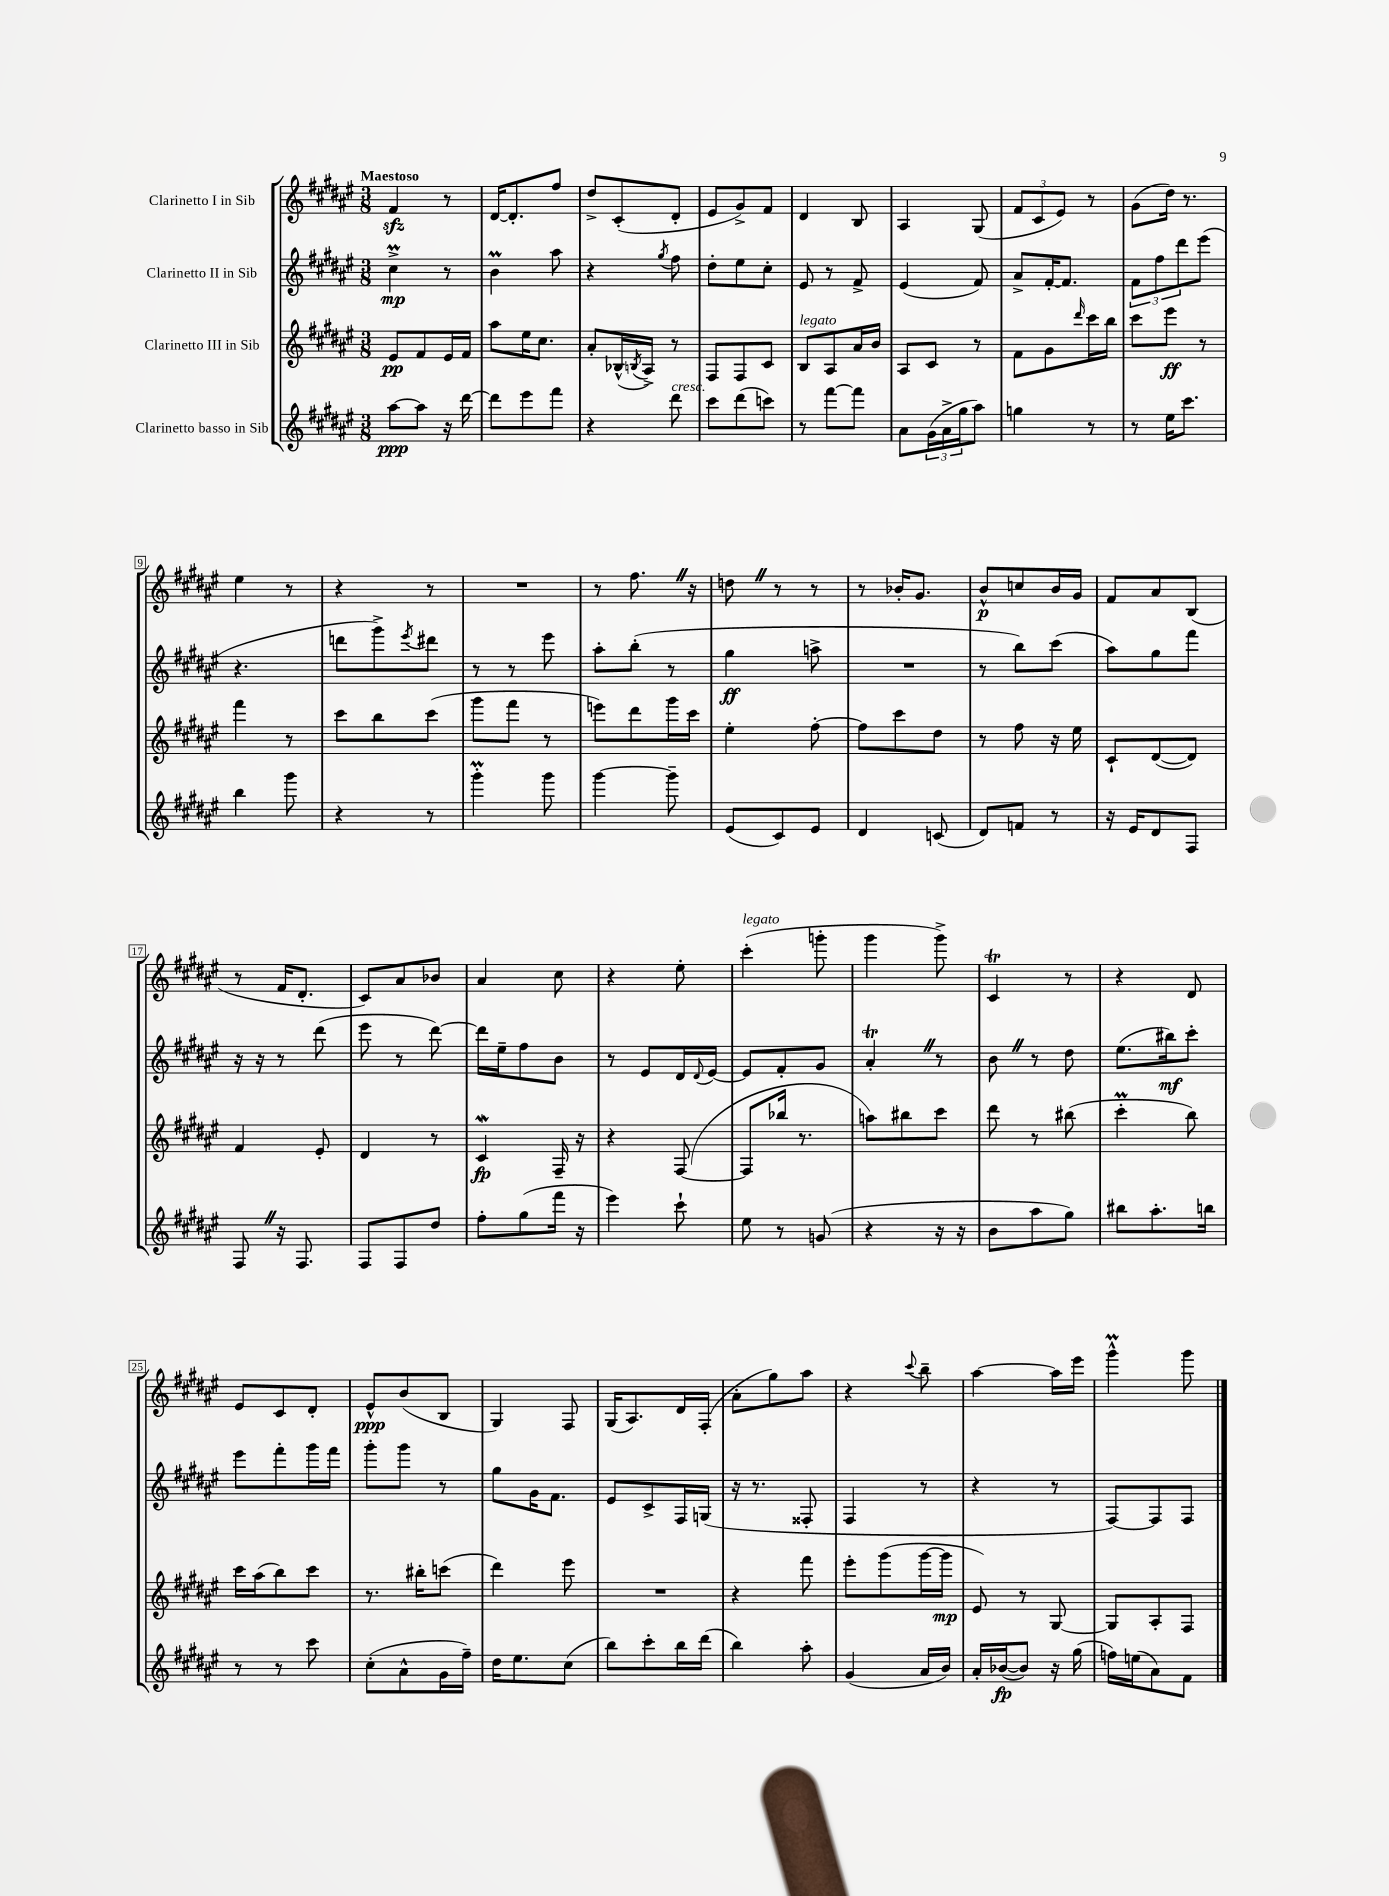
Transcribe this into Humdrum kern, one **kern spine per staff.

**kern	**dynam	**kern	**dynam	**kern	**dynam	**kern	**dynam
*part4	*part4	*part3	*part3	*part2	*part2	*part1	*part1
*staff4	*staff4	*staff3	*staff3	*staff2	*staff2	*staff1	*staff1
*I"Clarinetto basso in Sib	*	*I"Clarinetto III in Sib	*	*I"Clarinetto II in Sib	*	*I"Clarinetto I in Sib	*
*clefG2	*	*clefG2	*	*clefG2	*	*clefG2	*
*k[f#c#g#d#a#e#]	*	*k[f#c#g#d#a#e#]	*	*k[f#c#g#d#a#e#]	*	*k[f#c#g#d#a#e#]	*
*M3/8	*	*M3/8	*	*M3/8	*	*M3/8	*
=1	=1	=1	=1	=1	=1	=1	=1
!	!	!	!	!	!	!LO:TX:a:B:t=Maestoso	!
[8aa#\L	ppp	8e#/L	pp	4cc#M^\	mp	4f#zz/	.
8aa#\J]	.	8f#/	.	.	.	.	.
16r	.	16e#/L	.	8r	.	8r	.
[16ddd#\	.	16f#/JJ	.	.	.	.	.
=2	=2	=2	=2	=2	=2	=2	=2
8ddd#\L]	.	8aa#\L	.	4bM\	.	[16d#/KL	.
.	.	.	.	.	.	8.d#'/]	.
8eee#\	.	16ee#\K	.	.	.	.	.
.	.	8.cc#\J	.	.	.	.	.
8fff#\J	.	.	.	8aa#\	.	8ff#/J	.
=3	=3	=3	=3	=3	=3	=3	=3
4r	.	8a#'/L	.	4r	.	8dd#^/L	.
.	.	(16B-X^^/L	.	.	.	(8c#'/	.
.	.	8qBn/	.	.	.	.	.
.	.	16A#^/JJ)	.	.	.	.	.
.	.	.	.	8qgg#/	.	.	.
!LO:TX:a:i:t=cresc.	!	!	!	!	!	!	!
8ddd#\	.	8r	.	8ff#\	.	8d#'/J	.
=4	=4	=4	=4	=4	=4	=4	=4
8ccc#\L	.	8F#/L	.	8dd#'\L	.	8e#/L	.
(8ddd#\	.	8F#/	.	8ee#\	.	8g#^/)	.
8cccn\J)	.	8c#/J	.	8cc#'\J	.	8f#/J	.
=5	=5	=5	=5	=5	=5	=5	=5
!	!	!LO:TX:a:i:t=legato	!	!	!	!	!
8r	.	8B/L	.	8e#/	.	4d#/	.
[8fff#\L	.	8A#/	.	8r	.	.	.
8fff#\J]	.	16a#/L	.	8f#^/	.	8B/	.
.	.	16b/JJ	.	.	.	.	.
=6	=6	=6	=6	=6	=6	=6	=6
8a#\L	.	8A#/L	.	(4e#/	.	4A#/	.
(24g#\L	.	8c#/J	.	.	.	.	.
24a#^\	.	.	.	.	.	.	.
24gg#\J	.	.	.	.	.	.	.
8aa#\J)	.	8r	.	8f#/)	.	(8G#/	.
=7	=7	=7	=7	=7	=7	=7	=7
4ggn\	.	8f#\L	.	8a#^/L	.	12f#/L	.
.	.	.	.	.	.	12c#/	.
.	.	8g#\	.	[16f#'/K	.	.	.
.	.	.	.	.	.	12e#/J)	.
.	.	.	.	8.f#/J]	.	.	.
.	.	16qqddd#/	.	.	.	.	.
8r	.	16ccc#\L	.	.	.	8r	.
.	.	16bb\JJ	.	.	.	.	.
=8	=8	=8	=8	=8	=8	=8	=8
8r	.	8ccc#\L	.	12f#\L	.	(8g#\L	.
.	.	.	.	12ff#\	.	.	.
16ee#\KL	.	8eee#\J	ff	.	.	16dd#\Jk)	.
.	.	.	.	12ddd#\	.	.	.
8.ccc#\J	.	.	.	.	.	8.r	.
.	.	8r	.	(8eee#\J	.	.	.
!!LO:LB:g=z
=9	=9	=9	=9	=9	=9	=9	=9
4bb\	.	4fff#\	.	4.r	.	4ee#\	.
8ggg#\	.	8r	.	.	.	8r	.
=10	=10	=10	=10	=10	=10	=10	=10
4r	.	8ccc#\L	.	8dddn\L	.	4r	.
.	.	8bb\	.	8ggg#^\)	.	.	.
.	.	.	.	8qeee#/	.	.	.
8r	.	(8ccc#\J	.	8ddd#X\J	.	8r	.
=11	=11	=11	=11	=11	=11	=11	=11
4ggg#M'\	.	8ggg#\L	.	8r	.	4.r	.
.	.	8fff#\J	.	8r	.	.	.
8ggg#\	.	8r	.	8eee#\	.	.	.
=12	=12	=12	=12	=12	=12	=12	=12
[4ggg#\	.	8eeen\L)	.	8aa#'\L	.	8r	.
.	.	8ddd#\	.	(8bb'\J	.	8.ff#Z\	.
8ggg#~\]	.	16ggg#\L	.	8r	.	.	.
.	.	16ccc#\JJ	.	.	.	16r	.
=13	=13	=13	=13	=13	=13	=13	=13
(8e#/L	.	4ee#'\	.	4gg#\	ff	8ddnZ\	.
8c#/)	.	.	.	.	.	8r	.
8e#/J	.	[8ff#'\	.	8aan^\	.	8r	.
=14	=14	=14	=14	=14	=14	=14	=14
4d#/	.	8ff#\L]	.	4.r	.	8r	.
.	.	8ccc#\	.	.	.	16b-X'/KL	.
.	.	.	.	.	.	8.g#/J	.
(8cn/	.	8dd#\J	.	.	.	.	.
=15	=15	=15	=15	=15	=15	=15	=15
8d#/L)	.	8r	.	8r	.	8b^^/L	p
8fn/J	.	8ff#\	.	8bb\L)	.	8ccn/	.
8r	.	16r	.	(8ccc#\J	.	16b/L	.
.	.	16ee#\	.	.	.	16g#/JJ	.
=16	=16	=16	=16	=16	=16	=16	=16
16r	.	8c#`/L	.	8aa#\L)	.	8f#/L	.
16e#/KL	.	.	.	.	.	.	.
8d#/	.	([8d#/	.	8gg#\	.	8a#/	.
8F#/J	.	8d#/J])	.	8fff#\J	.	(8B/J	.
!!LO:LB:g=z
=17	=17	=17	=17	=17	=17	=17	=17
8F#Z/	.	4f#/	.	16r	.	8r	.
.	.	.	.	16r	.	.	.
16r	.	.	.	8r	.	16f#/KL	.
8.F#/	.	.	.	.	.	8.d#'/J	.
.	.	8e#'/	.	(8ddd#\	.	.	.
=18	=18	=18	=18	=18	=18	=18	=18
8F#/L	.	4d#/	.	8eee#\	.	8c#/L)	.
8F#/	.	.	.	8r	.	8a#/	.
8dd#/J	.	8r	.	[8ddd#\)	.	8b-X/J	.
=19	=19	=19	=19	=19	=19	=19	=19
8ff#'\L	.	4c#W/	fp	16ddd#\LL]	.	4a#/	.
.	.	.	.	16ee#~\J	.	.	.
(8gg#\	.	.	.	8ff#\	.	.	.
16fff#\Jk	.	16F#~/	.	8b\J	.	8cc#\	.
16r	.	16r	.	.	.	.	.
=20	=20	=20	=20	=20	=20	=20	=20
4eee#\)	.	4r	.	8r	.	4r	.
.	.	.	.	8e#/L	.	.	.
8ccc#`\	.	([8F#/	.	16d#/L	.	8ee#'\	.
.	.	.	.	8qqd#/	.	.	.
.	.	.	.	[16e#/JJ	.	.	.
=21	=21	=21	=21	=21	=21	=21	=21
!	!	!	!	!	!	!LO:TX:a:i:t=legato	!
8ee#\	.	8F#/L]	.	8e#/L]	.	(4ccc#'\	.
8r	.	16bb-X/Jk	.	8f#'/	.	.	.
.	.	8.r	.	.	.	.	.
(8gn/	.	.	.	8g#/J	.	8gggn'\	.
=22	=22	=22	=22	=22	=22	=22	=22
4r	.	8aan\L)	.	4a#t'Z/	.	4ggg#\	.
.	.	8bb#X\	.	.	.	.	.
16r	.	8ccc#\J	.	8r	.	8ggg#^\)	.
16r	.	.	.	.	.	.	.
=23	=23	=23	=23	=23	=23	=23	=23
8b\L	.	8ddd#\	.	8bZ\	.	4c#T/	.
8aa#\	.	8r	.	8r	.	.	.
8gg#\J)	.	(8bb#X\	.	8dd#\	.	8r	.
=24	=24	=24	=24	=24	=24	=24	=24
8bb#X\L	.	4ccc#M'\	.	(8.ee#\L	.	4r	.
8.aa#'\	.	.	.	.	.	.	.
.	.	.	.	16bb#X\k)	mf	.	.
.	.	8bb\)	.	8ccc#'\J	.	8d#/	.
16bbn\Jk	.	.	.	.	.	.	.
!!LO:LB:g=z
=25	=25	=25	=25	=25	=25	=25	=25
8r	.	16ccc#\LL	.	8eee#\L	.	8e#/L	.
.	.	(16aa#\J	.	.	.	.	.
8r	.	8bb\)	.	8fff#'\	.	8c#/	.
8ccc#\	.	8ccc#\J	.	16ggg#\L	.	8d#'/J	.
.	.	.	.	16fff#\JJ	.	.	.
=26	=26	=26	=26	=26	=26	=26	=26
(8cc#'\L	.	8.r	.	8ggg#'\L	.	8e#^^/L	ppp
8a#^^\	.	.	.	8ggg#\J	.	(8b/	.
.	.	16bb#X'\KL	.	.	.	.	.
16g#\L	.	(8cccn\J	.	8r	.	8B/J	.
16ff#~\JJ)	.	.	.	.	.	.	.
=27	=27	=27	=27	=27	=27	=27	=27
16dd#\KL	.	4ddd#\)	.	8gg#\L	.	4G#/)	.
8.ee#\	.	.	.	.	.	.	.
.	.	.	.	16g#\K	.	.	.
.	.	.	.	8.f#\J	.	.	.
(8cc#\J	.	8eee#\	.	.	.	8F#/	.
=28	=28	=28	=28	=28	=28	=28	=28
8bb\L)	.	4.r	.	8e#/L	.	(16G#/KL	.
.	.	.	.	.	.	8.A#/)	.
8ccc#'\	.	.	.	8c#^/	.	.	.
16bb\L	.	.	.	16F#/L	.	16d#/L	.
(16ddd#\JJ	.	.	.	(16Gn/JJ	.	(16F#'/JJ	.
=29	=29	=29	=29	=29	=29	=29	=29
4bb\)	.	4r	.	16r	.	8a#'\L	.
.	.	.	.	8.r	.	.	.
.	.	.	.	.	.	8gg#\)	.
8aa#'\	.	8fff#\	.	8F##X'/	.	8aa#\J	.
=30	=30	=30	=30	=30	=30	=30	=30
(4g#/	.	8eee#'\L	.	4F#/	.	4r	.
.	.	(8ggg#\	.	.	.	.	.
.	.	.	.	.	.	8qqccc#/	.
16a#/LL	.	[16ggg#\L	.	8r	.	8bb~\	.
16b/JJ)	.	16ggg#\JJ]	mp	.	.	.	.
=31	=31	=31	=31	=31	=31	=31	=31
16a#'/LL	.	8e#/)	.	4r	.	[4aa#\	.
([16b-X/J	fp	.	.	.	.	.	.
8b-/J])	.	8r	.	.	.	.	.
16r	.	[8G#/	.	8r	.	16aa#\LL]	.
(16gg#\	.	.	.	.	.	16eee#\JJ	.
=32	=32	=32	=32	=32	=32	=32	=32
16ffn\LL)	.	8G#/L]	.	[8F#/L)	.	4ggg#M^^\	.
(16een\J	.	.	.	.	.	.	.
8a#\)	.	8A#'/	.	8F#/]	.	.	.
8f#\J	.	8F#/J	.	8F#/J	.	8ggg#\	.
==	==	==	==	==	==	==	==
*-	*-	*-	*-	*-	*-	*-	*-
